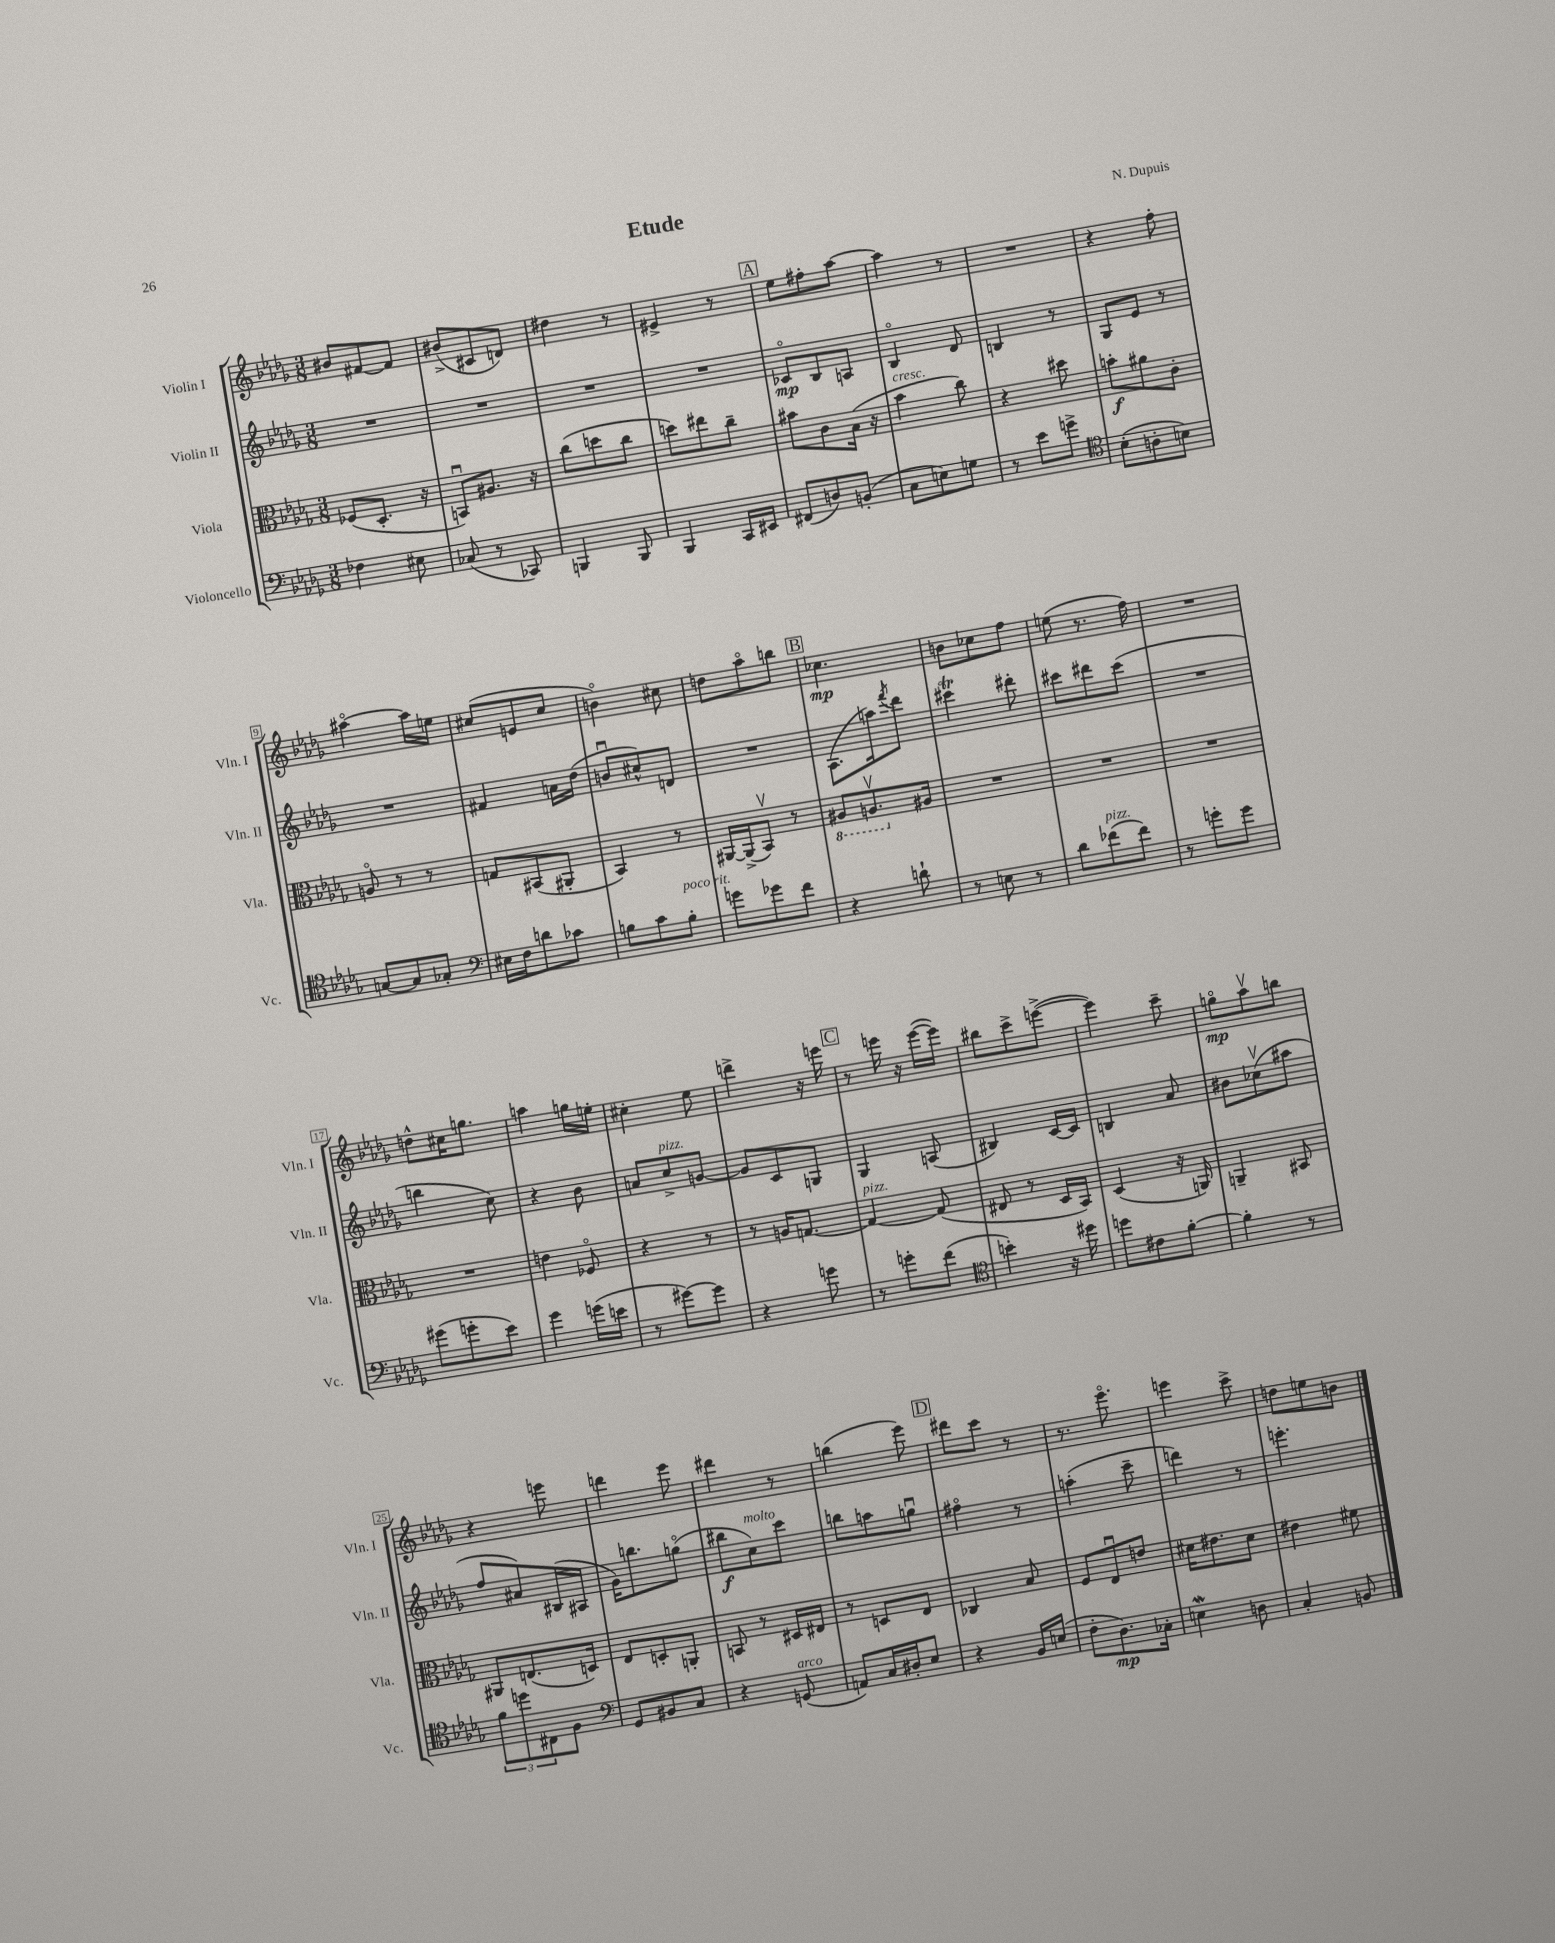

**kern	**kern	**kern	**kern
*staff4	*staff3	*staff2	*staff1
*clefF4	*clefC3	*clefG2	*clefG2
*k[b-e-a-d-g-]	*k[b-e-a-d-g-]	*k[b-e-a-d-g-]	*k[b-e-a-d-g-]
*M3/8	*M3/8	*M3/8	*M3/8
4F-\	(8F-/L	4.r	8b#/L
.	8.D-'/J	.	[8f#/
8E#\	.	.	8f#/]J
.	16r	.	.
=	=	=	=
(8C-/	8BBu/L)	4.r	(8b#^/L
8r	8.A#/J	.	8c#/
8CC-/)	.	.	8d/J)
.	16r	.	.
=	=	=	=
4BBB/	(8cc\L	4.r	4dd#\
.	8dd\	.	.
8BBB/	8cc\J	.	8r
=	=	=	=
4BBB-/	8dd\L)	4.r	4e#^/
.	8ee#\	.	.
16CC/LL	8cc~\J	.	8r
16EE#/JJ	.	.	.
=	=	=	=
(8FF#/L	8b#\L	8c-o/L	8ee-\L
8D/)	8c\	8B-/	8ff#'\
(8BB'/J	(16B-\Jk	8A/J	[8aa-\J
.	16r	.	.
=	=	=	=
8C\L	4b-\	4B-o/	4aa-\]
8E\)	.	.	.
8G\J	8cc\)	8d-/	8r
=	=	=	=
8r	4r	4B/	4.r
8e-\L	.	.	.
8g^\J	8dd#\	8r	.
=	=	=	=
*clefC4	*	*	*
(8B-'\L	8b'\L	8G-/L	4r
8A'\	8a#\	8e-/J	.
8B\J)	8c'\J	8r	8ff'\
=	=	=	=
[8G/L	8Ao/	4.r	[4aa#o\
8G/]	8r	.	.
8G-'/J	8r	.	16aa#\]LL
.	.	.	16ee\JJ
=	=	=	=
*clefF4	*	*	*
16E#\LL	8G/L	4f#/	(8cc#/L
16F\J	.	.	.
8d\	(8BB#/	.	8e/
8c-\J	8AA#'/J	16a\LL	8cc#/J
.	.	(16dd-\JJ	.
=	=	=	=
8B\L	4BB-/)	8bu/L	4bo\)
8c\	.	8cc#^^/)	.
8B'\J	8r	8d/J	8cc#\
=	=	=	=
8g\L	[16AA#/LL	4.r	8dd\L
.	(16AA#^/]J	.	.
8g-\	8BB-v/J)	.	8aa-o\
8f\J	8r	.	8bb\J
=	=	=	=
4r	8AA#/L	(8.A-\L	4.cc-\
.	8.AAv/	.	.
.	.	16aa\k)	.
.	.	8qfff/	.
8d`\	.	8ddd-\J	.
.	16A#/Jk	.	.
=	=	=	=
8r	4.r	4ccc#\	8b\L
8E\	.	.	8cc-\
8r	.	8ddd#'\	8ff\J
=	=	=	=
8d-\L	4.r	8ccc#\L	(8ee\
(8f-\	.	8ddd#\	8.r
8f-\J)	.	(8ccc#\J	.
.	.	.	16ff\)
=	=	=	=
8r	4.r	4.r	4.r
8g'\L	.	.	.
8g\J	.	.	.
=	=	=	=
(8g#\L	4.r	4bb\	8dd^^\L
8g'\	.	.	16cc#\K
.	.	.	8.gg\J
8e-\J)	.	8cc\)	.
=	=	=	=
4g-\	4e\	4r	4aa\
(16g\LL	8F-o/	8b-\	16gg\LL
16e\JJ	.	.	16ee'\JJ
=	=	=	=
8r	4r	8a/L	4cc#'\
[8g#\L)	.	8cc^/	.
8g#\]J	8r	[8g/J	8ee-\
=	=	=	=
4r	8r	8g/]L	4ddd^\
.	16A/LK	8c/	.
.	[8.G/J	.	.
8g\	.	8G/J	16r
.	.	.	16eee\
=	=	=	=
8r	4G/_	4G-/	8r
8g'\L	.	.	16eee\
.	.	.	16r
(8f\J	(8G/]	(8A/	([16eee\LL
.	.	.	16eee\]JJ)
=	=	=	=
*clefC4	*	*	*
4b'\)	8E#/	4B#/)	8bb#\L
.	8r	.	8ccc^\
16r	16D-/LL	[16c/LL	([8eee^\J
16dd#\	16BB-/JJ)	16c/]JJ	.
=	=	=	=
8dd\L	(4D-/	4B/	4eee\])
8c#\	.	.	.
[8f'\J	16r	8a-/	8ccc~\
.	16AA/)	.	.
=	=	=	=
4f'\]	4AA~/	8b#\L	8ggo\L
.	.	(8cc-v\	8aa-v\
8r	8BB#/	8aa#\J	8bb\J
=	=	=	=
12f\L	8AA#/L	8ff/L	4r
12dd\	.	.	.
.	(8.E/	8a#/)	.
12C#\	.	.	.
8F\J	.	(16B#/L	8eee\
.	16D/Jk)	16A#/JJ	.
=	=	=	=
*clefF4	*	*	*
8GG-/L	8E-/L	16g-\LK)	4ddd\
.	.	8.bb\	.
8BB#/	8D'/	.	.
8C/J	8AA'/J	(8ggo\J	8eee-\
=	=	=	=
4r	8BB/	8bb#\L	4ddd#\
.	8r	8cc\)	.
(8GG/	16D#/LL	8ccc\J	8r
.	16E#/JJ	.	.
=	=	=	=
8AA/L)	8r	8bb\L	(4bb\
16C/L	8D/L	8aa\	.
16D#'/J	.	.	.
8E-/J	8E-/J	8ggu\J	8eee-\)
=	=	=	=
4r	4C-/	4ff#o\	8ddd#\L
.	.	.	8ccc\J
16BB-/LL	8B-/	8r	8r
(16E/JJ	.	.	.
=	=	=	=
8F'\L	8F/L	(4aa'\	8.r
8.D-\)	8E-u/	.	.
.	.	.	8.eee-o\
.	8e/J	8ccc~\	.
16C-'\Jk	.	.	.
=	=	=	=
4E\	16d#\LK	4ddd\)	4eee\
.	8.e#\	.	.
8D\	8d#\J	8r	8ccc^\
=	=	=	=
4C'/	4e#\	4.eee'\	8dd\L
.	.	.	8ee\
8BB/	8f#\	.	8b\J
==	==	==	==
*-	*-	*-	*-
